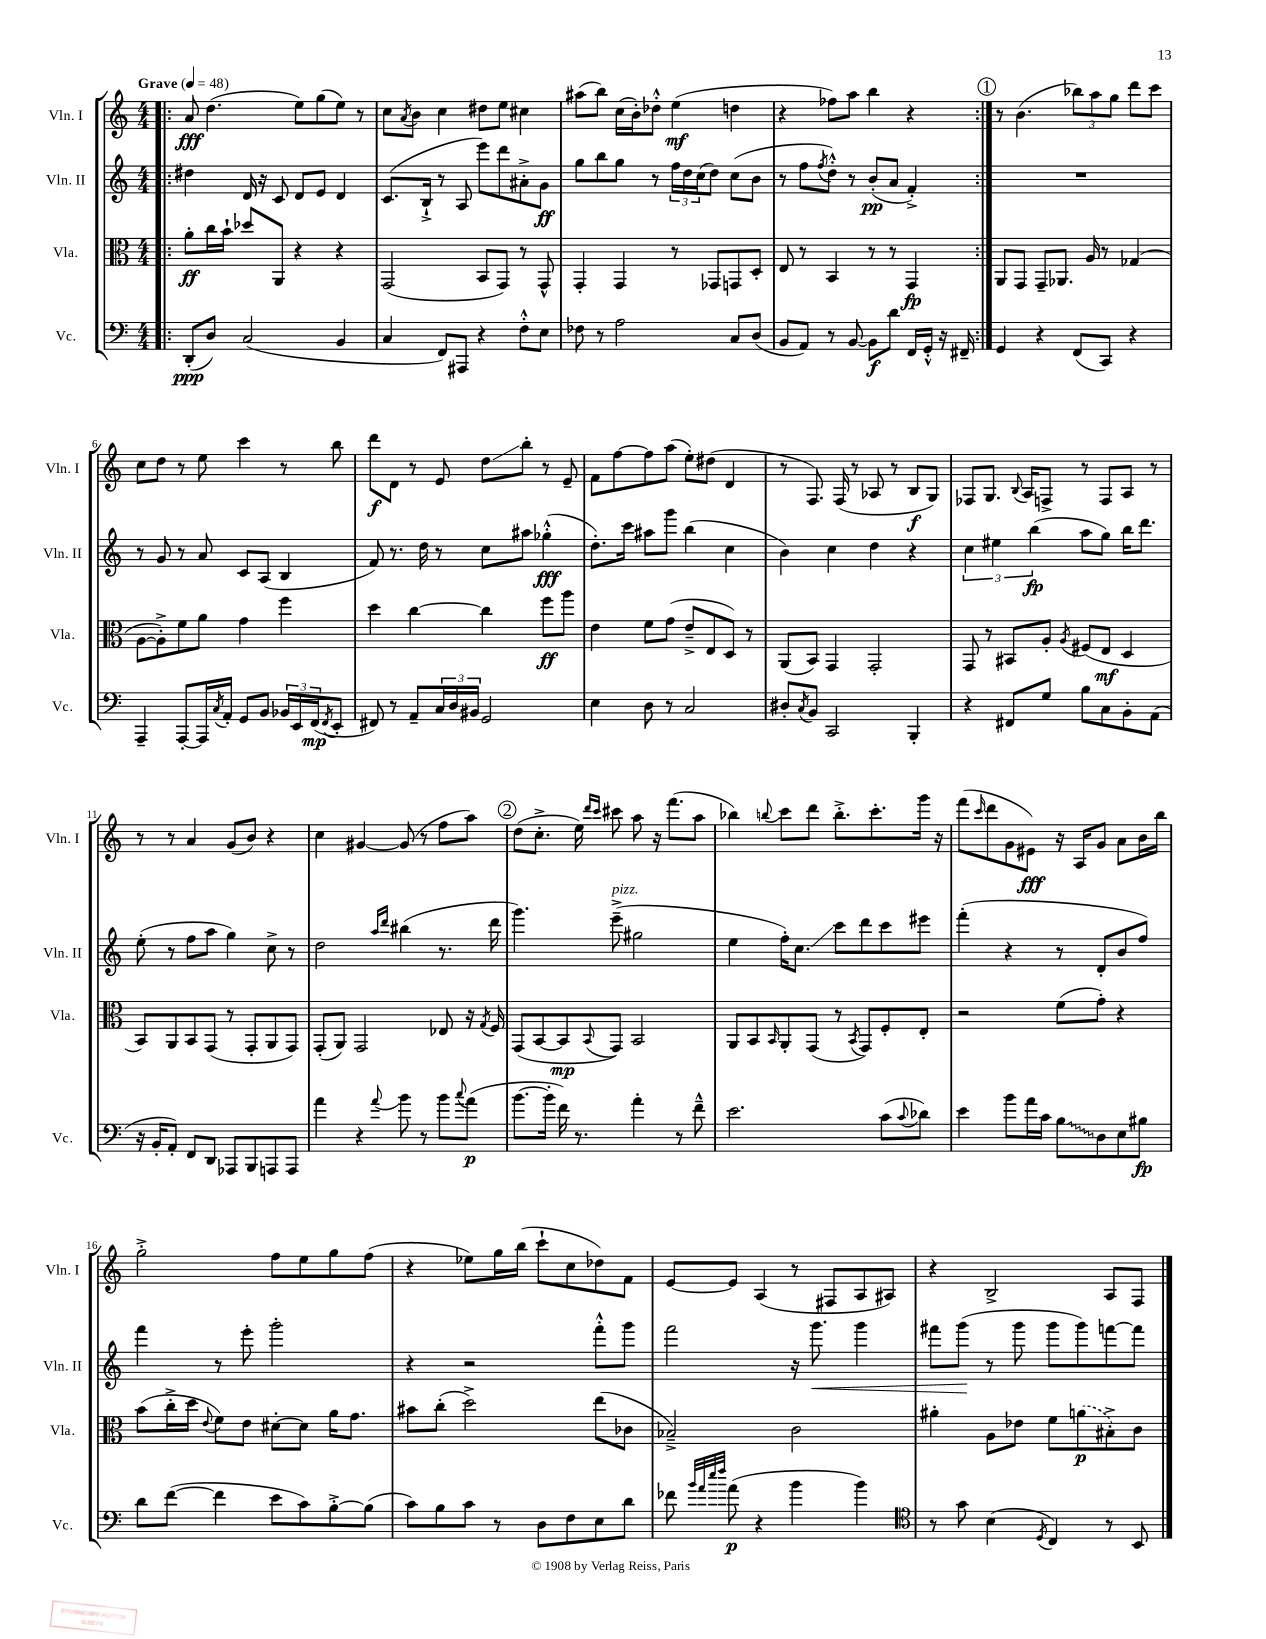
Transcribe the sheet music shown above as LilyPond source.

<<
\new StaffGroup <<
\new Staff = "s0" \with { instrumentName = "Vln. I" shortInstrumentName = "Vln. I" } {
    \clef treble \key c \major \numericTimeSignature \time 4/4 \tempo "Grave" 4 = 48
    \repeat volta 2 { \bar ".|:" a'8\fff d''4.( e''8) g''8( e''8) r8 |
    c''8 \acciaccatura { a'8 } b'8 c''4 dis''8 e''8 cis''4 |
    ais''8( b''8) c''16( b'16-.) des''8-.-^ e''4\mf( d''4 |
    r4 fes''8) a''8 b''4 r4 | }
    \mark \markup { \circle "1" } r8 b'4.( \tuplet 3/2 { bes''8) a''8 g''8 } d'''8 c'''8 |
    c''8 d''8 r8 e''8 c'''4 r8 b''8 |
    d'''8\f d'8 r8 e'8 d''8\glissando b''8-. r8 e'8-- |
    f'8 f''8~ f''8 a''8( e''8-.) dis''8( d'4 |
    r8 f8.) f16( r8 aes8 r8 b8\f g8) |
    fes8 g8. \appoggiatura { b8 } a16 f8-> r8 f8 a8 r8 |
    r8 r8 a'4 g'8( b'8) r4 |
    c''4 gis'4~ gis'8( r8 f''8 a''8) |
    \mark \markup { \circle "2" } d''8( c''8.-.-> e''16) \grace { d'''16 c'''16 } cis'''8 a''8 r16 f'''8.( a''8 |
    bes''4) \appoggiatura { b''8 } c'''8 d'''8 b''8.-.-> c'''8.-. g'''16 r16 |
    f'''8( \grace { c'''16 } d'''8 g'8 eis'8\fff) r16 a16 g'8 a'8 b'16 b''16 |
    g''2-.-> f''8 e''8 g''8 f''8( |
    r4 ees''8) g''16 b''16( c'''8-! c''8 des''8) f'8 |
    e'8~ e'8 a4( r8 fis8 a8 ais8) |
    r4 b2-> a8 f8 \bar "|." |
}
\new Staff = "s1" \with { instrumentName = "Vln. II" shortInstrumentName = "Vln. II" } {
    \clef treble \key c \major \numericTimeSignature \time 4/4
    \repeat volta 2 { \bar ".|:" dis''4 d'16 r16 c'8 d'8 e'8 d'4 |
    c'8.( b16-!-> r8 a8 e'''8) d'''8 ais'8-.-> g'8\ff |
    g''8 b''8 g''8 r8 \tuplet 3/2 { f''16 d''16 c''16( } d''8) c''8( b'8 |
    r8 f''8 \acciaccatura { f''8 } d''8-.-^) r8 b'8-.\pp( a'8 f'4-.->) | }
    \mark \markup { \circle "1" } R1 |
    r8 g'8 r8 a'8 c'8 a8( b4 |
    f'8) r8. d''16 r8 c''8 ais''8 ges''4-.-^\fff( |
    d''8.-.) c'''16 ais''8 g'''8 b''4( c''4 |
    b'4) c''4 d''4 r4 |
    \tuplet 3/2 { c''4 eis''4 b''4\fp( } a''8 g''8) b''16 d'''8. |
    e''8-.( r8 f''8 a''8 g''4) c''8-> r8 |
    d''2 \grace { a''16 d'''16 } bis''4( r8. d'''16 |
    \mark \markup { \circle "2" } g'''4.) e'''8--->^\markup { \italic "pizz." }( gis''2 |
    e''4 f''16-.) c''8.\glissando c'''8 d'''8 c'''8 eis'''8 |
    f'''4-.( r4 r8 d'8-. b'8 f''8) |
    f'''4 r8 e'''8-. g'''2-. |
    r4 r2 f'''8-.-^ g'''8 |
    f'''2 r16 g'''8.\< g'''4 |
    fis'''8 g'''8\!( r8 g'''8 g'''8 g'''8) f'''8~ f'''8 \bar "|." |
}
\new Staff = "s2" \with { instrumentName = "Vla." shortInstrumentName = "Vla." } {
    \clef alto \key c \major \numericTimeSignature \time 4/4
    \repeat volta 2 { \bar ".|:" a'8-.\ff c''16 b'16-! des''8 a,8 r4 r4 |
    g,2( b,8 g,8) r8 g,8-^ |
    g,4-. g,4 r8 ges,8 g,8 d8-. |
    e8 r8 b,4 r8 r8 g,4\fp | }
    \mark \markup { \circle "1" } a,8 g,8 g,8-- aes,8. a16 r8 ges4( |
    a8~ a8-.->) f'8 a'8 g'4 f''4 |
    d''4 c''4~ c''4 f''8\ff a''8 |
    e'4 f'8 g'8( e'8---> e8 d8) r8 |
    a,8( b,8) g,4 g,2-. |
    g,8 r8 bis,8 a8-. \acciaccatura { a8 } fis8( e8\mf d4 |
    b,8) a,8 b,8 g,8( r8 g,8-. a,8 g,8) |
    g,8-.( a,8) g,2 ees8 r16 \acciaccatura { g8 } f16 |
    \mark \markup { \circle "2" } g,8( b,8~ b,8\mp \appoggiatura { b,8 } g,8) b,2 |
    a,8 b,8 \grace { b,16 } a,8-. g,8( r8 \acciaccatura { b,8 } g,8) f8-. e8-. |
    r2 f'8( g'8-.) r4 |
    b'8( c''16-.-> d''16 \appoggiatura { e'8 } f'8) e'8 dis'8~-. dis'8 a'16 g'8. |
    bis'8 c''8-.( d''2->) e''8( ces'8 |
    bes2--->) c'2 |
    ais'4-. a8 ees'8 f'8 \once \slurDashed a'8\p( bis8-.->) c'8 \bar "|." |
}
\new Staff = "s3" \with { instrumentName = "Vc." shortInstrumentName = "Vc." } {
    \clef bass \key c \major \numericTimeSignature \time 4/4
    \repeat volta 2 { \bar ".|:" d,8-.\ppp( d8) c2( b,4 |
    c4 f,8) ais,,8 r4 f8-.-^ e8 |
    fes8 r8 a2 c8 d8( |
    b,8 a,8) r8 b,8~ b,8\f d'8 f,16 g,16-.-^ r16 fis,16-- | }
    \mark \markup { \circle "1" } g,4 r4 f,8( c,8) r4 |
    a,,4-- a,,8~-. a,,16 \acciaccatura { c8 } a,16-. g,8 b,8 \tuplet 3/2 { bes,16 e,16 f,16\mp( } \acciaccatura { f,8 } e,8-. |
    fis,8) r8 a,8-- \tuplet 3/2 { c16 d16 bis,16 } g,2 |
    e4 d8 r8 c2 |
    dis8-. \acciaccatura { c8 } b,8 c,2 b,,4-. |
    r4 fis,8 g8 b8 c8 b,8-. a,8( |
    r16 b,16-. a,8-.) f,8 d,8 aes,,8 b,,8 a,,8 a,,8 |
    a'4 r4 \appoggiatura { a'8 } b'8 r8 b'8 \appoggiatura { c''8 } a'8\p( |
    \mark \markup { \circle "2" } b'8.~ b'16-. f'16) r8. a'4-. r8 f'8---^ |
    e'2. c'8( \appoggiatura { c'8 } des'8) |
    e'4 b'8 a'16 c'16 \once \override Glissando.style = #'zigzag b8\glissando d8 e8 bis8\fp |
    d'8 f'8~( f'4 e'8 c'8) b8~-.-> b8( |
    c'8) b8 c'8 r8 d8 f8 e8 d'8 |
    fes'8 \grace { b'32 a'32 e''32 f''32 } a'8\p( r4 b'4 b'4) |
    \clef tenor r8 g'8 b4( \acciaccatura { d8 } c4) r8 b,8 \bar "|." |
}
>>
>>
